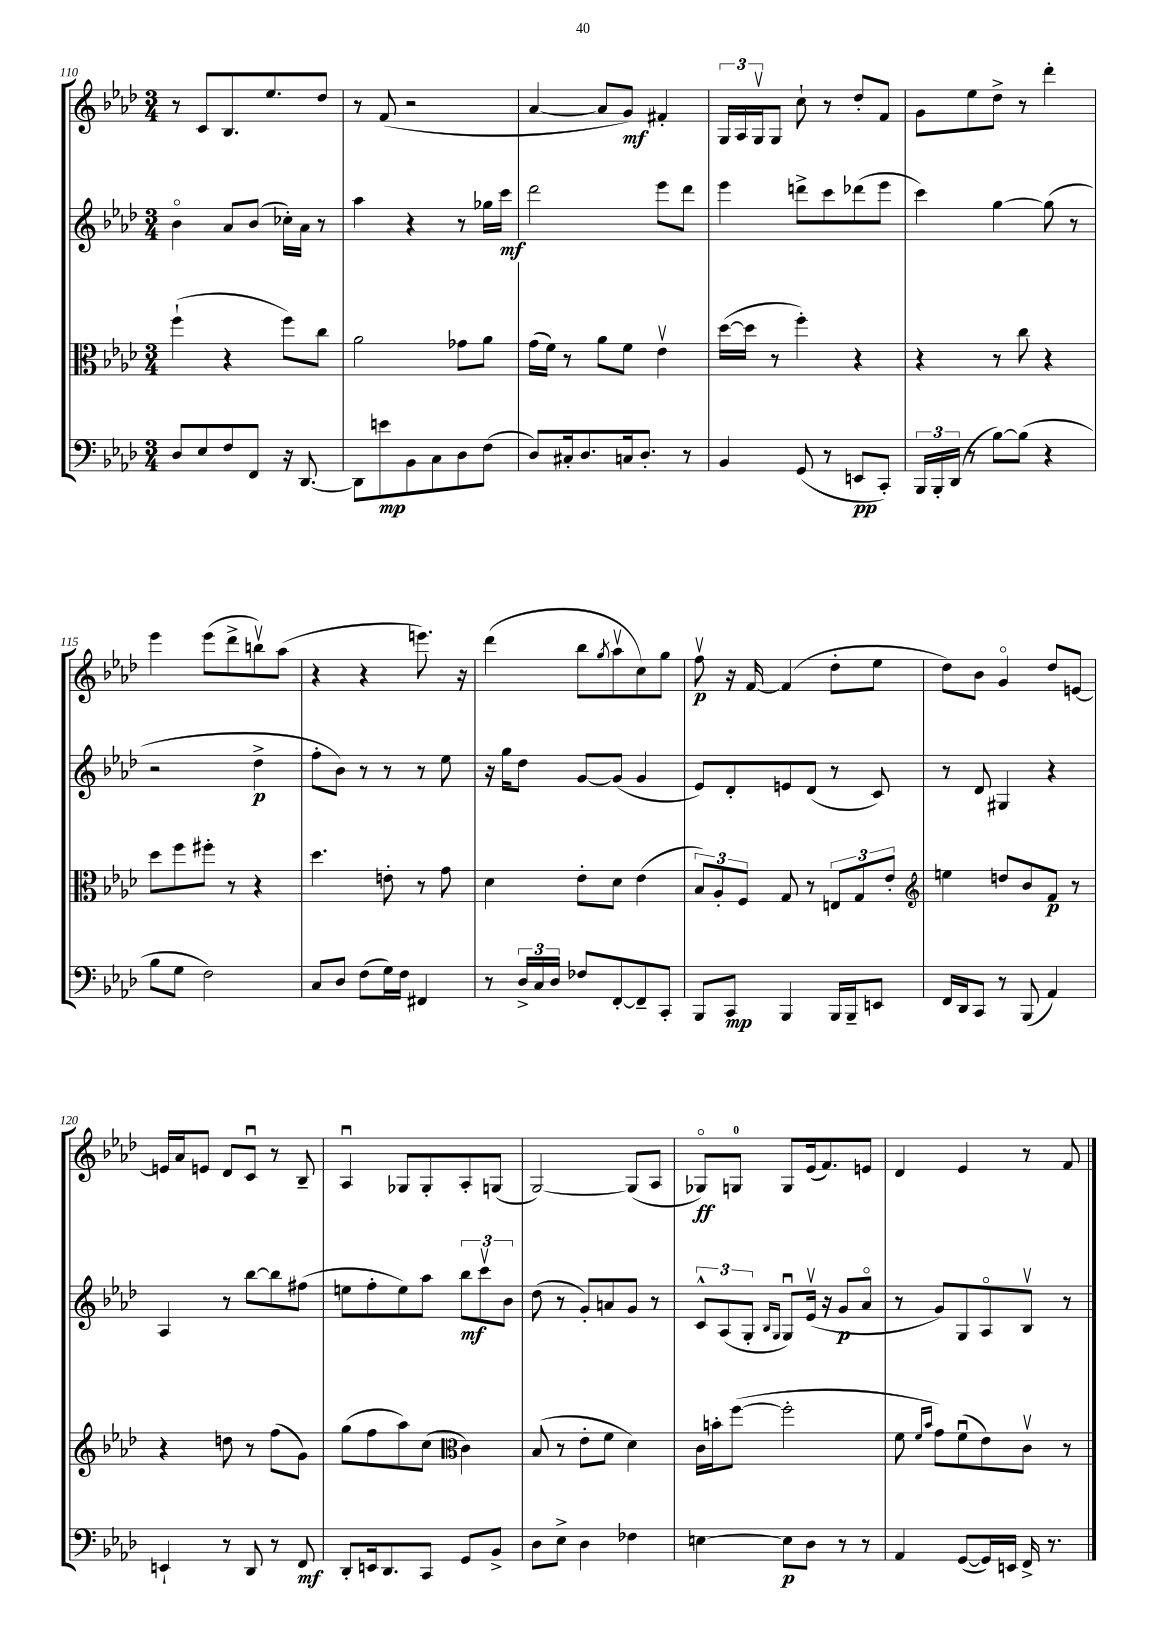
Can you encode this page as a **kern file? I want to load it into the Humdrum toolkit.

**kern	**dynam	**kern	**dynam	**kern	**dynam	**kern	**dynam
*part4	*part4	*part3	*part3	*part2	*part2	*part1	*part1
*staff4	*staff4	*staff3	*staff3	*staff2	*staff2	*staff1	*staff1
*clefF4	*	*clefC3	*	*clefG2	*	*clefG2	*
*k[b-e-a-d-]	*	*k[b-e-a-d-]	*	*k[b-e-a-d-]	*	*k[b-e-a-d-]	*
*M3/4	*	*M3/4	*	*M3/4	*	*M3/4	*
=110	=110	=110	=110	=110	=110	=110	=110
8D-/L	.	(4ff`\	.	4b-\	.	8r	.
8E-/	.	.	.	.	.	8c/L	.
8F/	.	4r	.	8a-/L	.	8.B-/	.
8FF/J	.	.	.	(8b-/J	.	.	.
.	.	.	.	.	.	8.ee-/	.
16r	.	8ff\L)	.	16cc-X'\LL)	.	.	.
[8.DD-/	.	.	.	16a-\JJ	.	.	.
.	.	8cc\J	.	8r	.	8dd-/J	.
=111	=111	=111	=111	=111	=111	=111	=111
8DD-\L]	.	2a-\	.	4aa-\	.	8r	.
8en\	mp	.	.	.	.	(8f/	.
8BB-\	.	.	.	4r	.	2r	.
8C\	.	.	.	.	.	.	.
8D-\	.	8g-X\L	.	8r	.	.	.
(8F\J	.	8a-\J	.	16gg-X\LL	.	.	.
.	.	.	.	16ccc\JJ	mf	.	.
=112	=112	=112	=112	=112	=112	=112	=112
8D-/L)	.	(16g\LL	.	2ddd-\	.	[4a-/	.
.	.	16f\JJ)	.	.	.	.	.
16C#X'/k	.	8r	.	.	.	.	.
8.D-/	.	.	.	.	.	.	.
.	.	8a-\L	.	.	.	8a-/L]	.
16Cn/k	.	8f\J	.	.	.	8g/J)	mf
8.D-'/J	.	.	.	.	.	.	.
.	.	4e-v\	.	8eee-\L	.	4f#X'/	.
8r	.	.	.	8ddd-\J	.	.	.
=113	=113	=113	=113	=113	=113	=113	=113
4BB-/	.	([16dd-\LL	.	4eee-\	.	24G/LL	.
.	.	.	.	.	.	24A-/	.
.	.	16dd-\JJ]	.	.	.	.	.
.	.	.	.	.	.	24Gv/J	.
.	.	8r	.	.	.	8G/J	.
(8GG/	.	4ff'\)	.	8dddn^\L	.	8cc`\	.
8r	.	.	.	8ccc\	.	8r	.
8EEn/L	pp	4r	.	(8ddd-X\	.	8dd-'/L	.
8CC'/J)	.	.	.	8eee-\J	.	8f/J	.
=114	=114	=114	=114	=114	=114	=114	=114
24BBB-/LL	.	4r	.	4ccc\)	.	8g\L	.
24BBB-'/	.	.	.	.	.	.	.
(24DD-/JJ	.	.	.	.	.	.	.
8r	.	.	.	.	.	8ee-\	.
[8B-\L)	.	8r	.	[4gg\	.	8dd-^\J	.
(8B-\J]	.	8cc\	.	.	.	8r	.
4r	.	4r	.	(8gg\]	.	4ddd-'\	.
.	.	.	.	8r	.	.	.
!!LO:LB:g=z
=115	=115	=115	=115	=115	=115	=115	=115
8B-\L	.	8dd-\L	.	2r	.	4eee-\	.
8G\J	.	8ff\	.	.	.	.	.
2F\)	.	8ff#X'\J	.	.	.	(8eee-\L	.
.	.	8r	.	.	.	8ddd-^\	.
.	.	4r	.	4dd-^\	p	8bbnv\)	.
.	.	.	.	.	.	(8aa-\J	.
=116	=116	=116	=116	=116	=116	=116	=116
8C/L	.	4.dd-\	.	8ff'\L	.	4r	.
8D-/J	.	.	.	8b-\J)	.	.	.
(8F\L	.	.	.	8r	.	4r	.
16G\L)	.	8en'\	.	8r	.	.	.
16F\JJ	.	.	.	.	.	.	.
4FF#X/	.	8r	.	8r	.	8.eeen\)	.
.	.	8g\	.	8ee-\	.	.	.
.	.	.	.	.	.	16r	.
=117	=117	=117	=117	=117	=117	=117	=117
8r	.	4d-\	.	16r	.	(4ddd-\	.
.	.	.	.	16gg\KL	.	.	.
24D-^/LL	.	.	.	8dd-\J	.	.	.
24C/	.	.	.	.	.	.	.
24D-/JJ	.	.	.	.	.	.	.
8F-X/L	.	8e-'\L	.	[8g/L	.	8bb-\L	.
.	.	.	.	.	.	8qgg/	.
[8FF'/	.	8d-\J	.	(8g/J]	.	8aa-v\	.
8FF~/]	.	(4e-\	.	4g/	.	8cc\)	.
8CC'/J	.	.	.	.	.	8gg\J	.
=118	=118	=118	=118	=118	=118	=118	=118
8BBB-/L	.	12B-/L)	.	8e-/L)	.	8ffv\	p
.	.	12A-'/	.	.	.	.	.
8CC/J	mp	.	.	8d-'/	.	16r	.
.	.	12F/J	.	.	.	.	.
.	.	.	.	.	.	[16f/	.
4BBB-/	.	8G/	.	8en/	.	(4f/]	.
.	.	8r	.	(8d-/J	.	.	.
16BBB-/LL	.	12En/L	.	8r	.	8dd-'\L	.
16BBB-~/J	.	.	.	.	.	.	.
.	.	12G/	.	.	.	.	.
8EEn/J	.	.	.	8c/)	.	8ee-\J	.
.	.	12e-'/J	.	.	.	.	.
=119	=119	=119	=119	=119	=119	=119	=119
*	*	*clefG2	*	*	*	*	*
16FF/LL	.	4een\	.	8r	.	8dd-\L)	.
16DD-/J	.	.	.	.	.	.	.
8CC/J	.	.	.	8d-/	.	8b-\J	.
8r	.	8ddn/L	.	4G#X/	.	4g/	.
(8BBB-/	.	8b-/	.	.	.	.	.
4AA-/)	.	8f/J	p	4r	.	8dd-/L	.
.	.	8r	.	.	.	[8en/J	.
!!LO:LB:g=z
=120	=120	=120	=120	=120	=120	=120	=120
4EEn`/	.	4r	.	4A-/	.	16en/LL]	.
.	.	.	.	.	.	16a-/J	.
.	.	.	.	.	.	8en/J	.
8r	.	8ddn\	.	8r	.	8d-/L	.
8DD-/	.	8r	.	[8bb-\L	.	8cu/J	.
8r	.	(8ff\L	.	8bb-\]	.	8r	.
8FF/	mf	8g\J)	.	(8ff#X\J	.	8B-~/	.
=121	=121	=121	=121	=121	=121	=121	=121
8DD-'/L	.	(8gg\L	.	8een\L	.	4A-u/	.
16EEn/k	.	8ff\	.	8ff'\	.	.	.
8.DD-/	.	.	.	.	.	.	.
.	.	8aa-\)	.	8ee\)	.	8G-X/L	.
8CC/J	.	(8cc\J	.	8aa-\J	.	8G-'/	.
*	*	*clefC3	*	*	*	*	*
8GG/L	.	4c\)	.	12bb-\L	mf	8A-'/	.
.	.	.	.	12cccv\	.	.	.
8BB-^/J	.	.	.	.	.	(8Gn/J	.
.	.	.	.	12b-\J	.	.	.
=122	=122	=122	=122	=122	=122	=122	=122
8D-\L	.	(8B-/	.	(8dd-\	.	[2G/)	.
8E-^\J	.	8r	.	8r	.	.	.
4D-\	.	8e-'\L	.	8g'/L)	.	.	.
.	.	8f\J	.	8an/	.	.	.
4F-X\	.	4d-\)	.	8g/J	.	(8G/L]	.
.	.	.	.	8r	.	8A-/J	.
=123	=123	=123	=123	=123	=123	=123	=123
[4En\	.	16c\LL	.	12c^^/L	.	8G-X/L)	ff
.	.	16bn'\J	.	.	.	.	.
.	.	.	.	(12A-/	.	.	.
.	.	([8ff\J	.	.	.	8Gn/J	.
.	.	.	.	12G'/J	.	.	.
.	.	.	.	16qqB-/LL	.	.	.
.	.	.	.	16qqG/JJ	.	.	.
8E\L]	p	2ff'\]	.	8Gu/L)	.	8G/L	.
8D-\J	.	.	.	(16e-v/Jk	.	(16e-/k	.
.	.	.	.	16r	.	8.f/)	.
8r	.	.	.	8g/L	p	.	.
8r	.	.	.	8a-/J	.	8en/J	.
=124	=124	=124	=124	=124	=124	=124	=124
4AA-/	.	8f\	.	8r	.	4d-/	.
.	.	16qqf/LL	.	.	.	.	.
.	.	16qqb-/JJ	.	.	.	.	.
.	.	8g\L)	.	8g/L)	.	.	.
([8GG/L	.	(8fu\	.	8G/	.	4e-/	.
16GG/L])	.	8e-\)	.	8A-/	.	.	.
16EEn/JJ	.	.	.	.	.	.	.
16FF^/	.	8cv\J	.	8B-v/J	.	8r	.
8.r	.	.	.	.	.	.	.
.	.	8r	.	8r	.	8f/	.
==	==	==	==	==	==	==	==
*-	*-	*-	*-	*-	*-	*-	*-
